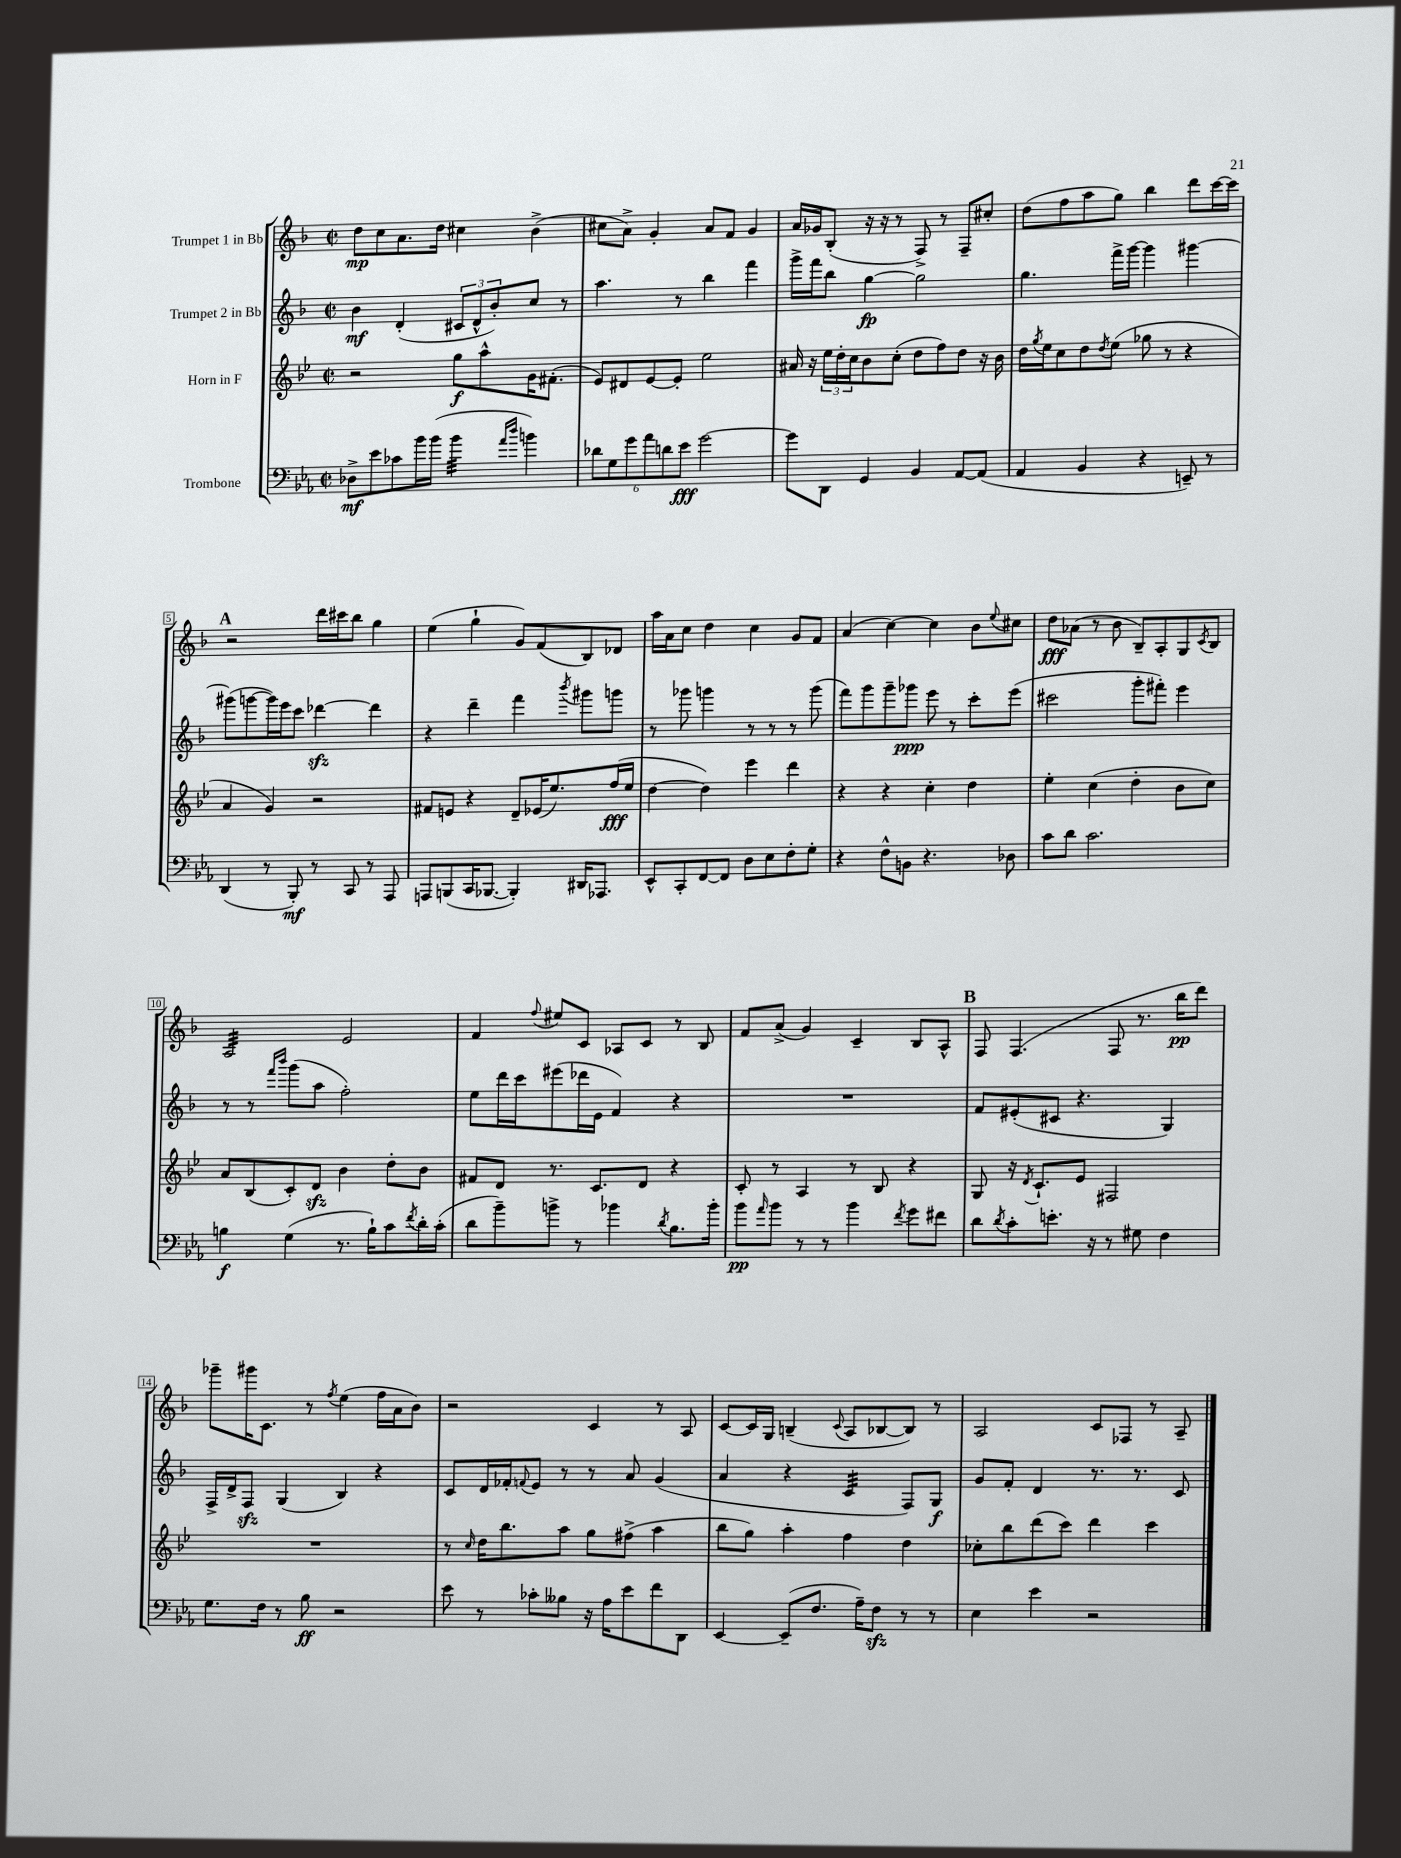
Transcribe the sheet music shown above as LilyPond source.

<<
\new StaffGroup <<
\new Staff = "s0" \with { instrumentName = "Trumpet 1 in Bb" } {
    \clef treble \key f \major \defaultTimeSignature \time 2/2
    d''8\mp c''8 a'8. d''16 cis''4 bes'4->( |
    cis''8 a'8->) g'4-. a'8 f'8 g'4 |
    a'16 ges'16 bes8-.( r16 r16 r8 f8->) r8 f8-- cis''8-. |
    d''8( f''8 a''8 g''8) bes''4 d'''8 c'''16~ c'''16 |
    \mark \markup { \bold "A" } r2 d'''16 cis'''16 bes''8 g''4 |
    e''4( g''4-! g'8) f'8( bes8) des'8 |
    a''16 a'16 c''8 d''4 c''4 g'8 f'8 |
    a'4( c''4~) c''4 bes'8 \appoggiatura { e''8 } cis''8 |
    d''8\fff aes'8( r8 bes'8 bes8--) a8-. g8 \acciaccatura { c'8 } bes8 |
    a2:32 e'2 |
    f'4 \appoggiatura { f''8 } eis''8 c'8 aes8 c'8 r8 bes8 |
    f'8 a'8->( g'4) c'4-- bes8 a8-^ |
    \mark \markup { \bold "B" } f8 f4.( f8 r8. bes''16\pp d'''8) |
    ges'''8-- gis'''16 c'8. r8 \acciaccatura { f''8 } e''4( f''16 a'16 bes'8) |
    r2 c'4 r8 a8 |
    c'8~ c'16 g16 b4--( \appoggiatura { c'8 } a8 bes8~ bes8) r8 |
    a2 c'8 fes8 r8 a8-- \bar "|." |
}
\new Staff = "s1" \with { instrumentName = "Trumpet 2 in Bb" } {
    \clef treble \key f \major \defaultTimeSignature \time 2/2
    bes'4\mf d'4-.( \tuplet 3/2 { cis'8 d'8-^ bes'8-.) } c''8 r8 |
    a''4. r8 bes''4 f'''4 |
    g'''16-> f'''16 bes''8 g''4~\fp g''2 |
    g''4. f'''16-> g'''16~ g'''4 gis'''4~ |
    \mark \markup { \bold "A" } gis'''8( g'''8~ g'''16) e'''16 c'''8 des'''4~\sfz des'''4 |
    r4 d'''4-- f'''4 \acciaccatura { bes'''8 } gis'''8 g'''8 |
    r8 ges'''8 g'''4 r8 r8 r8 g'''8( |
    f'''8) g'''8 g'''8-- ges'''8\ppp e'''8 r8 c'''8-. e'''8( |
    cis'''2 g'''8-. fis'''8-.) e'''4 |
    r8 r8 \grace { f'''16 bes'''16 } g'''8( a''8 f''2-.) |
    e''8 d'''16 c'''16 eis'''8( des'''16 e'16 f'4) r4 |
    R1 |
    \mark \markup { \bold "B" } f'8 eis'8-.( cis'8 r4. g4) |
    f16-> d'16-> f8\sfz g4( bes4) r4 |
    c'8 d'16 fes'16-. \appoggiatura { f'8 } e'8 r8 r8 a'8 g'4( |
    a'4 r4 c'4:32 f8) g8\f |
    g'8 f'8-. d'4 r8. r8. c'8 \bar "|." |
}
\new Staff = "s2" \with { instrumentName = "Horn in F" } {
    \clef treble \key bes \major \defaultTimeSignature \time 2/2
    r2 g''8\f a''8-^ g'16 fis'8.-.( |
    ees'8) dis'8 ees'8~ ees'8-. ees''2 |
    ais'16 r16 \tuplet 3/2 { ees''16 d''16-. c''16 } bes'8 c''8-.( d''8 f''8) d''8 r16 bes'16 |
    d''16 \acciaccatura { g''8 } ees''16 c''8 d''8 \acciaccatura { d''8 } ees''8( ges''8 r8 r4 |
    \mark \markup { \bold "A" } a'4 g'4) r2 |
    fis'8 e'8 r4 d'8-- ees'16( ees''8.) f''16\fff( ees''16 |
    d''4~ d''4) ees'''4 d'''4 |
    r4 r4 c''4-. d''4 |
    ees''4-. c''4( d''4-. bes'8 c''8) |
    a'8 bes8( c'8-.) d'8\sfz bes'4 d''8-. bes'8 |
    fis'8 d'8 r8. c'8. d'8 r4 |
    c'8-. r8 a4 r8 bes8 r4 |
    \mark \markup { \bold "B" } g8 r16 \acciaccatura { d'8 } c'8.-! ees'8 fis2 |
    R1 |
    r8 \grace { c''16 } d''16 bes''8. a''8 g''8 fis''8->( a''4 |
    bes''8 g''8) a''4-. f''4 d''4 |
    ces''8-. bes''8 d'''8( c'''8) d'''4 c'''4 \bar "|." |
}
\new Staff = "s3" \with { instrumentName = "Trombone" } {
    \clef bass \key ees \major \defaultTimeSignature \time 2/2
    des8->\mf ees'8 ces'8 bes'16 bes'16( bes'4:32 \grace { aes'16 d''16 } b'4) |
    \tuplet 6/4 { des'8 g8 g'8 aes'8 d'8 ees'8\fff } g'2~ |
    g'8 d,8 g,4 bes,4 aes,8~ aes,8( |
    aes,4 bes,4 r4 e,8--) r8 |
    \mark \markup { \bold "A" } d,4( r8 bes,,8-.\mf) r8 c,8 r8 aes,,8 |
    a,,8 b,,8( c,16 bes,,8.~ bes,,4-.) dis,16 aes,,8. |
    ees,8-^ c,8-. f,8~ f,8 d8 ees8 f8-. g8-. |
    r4 f8-^ b,8 r4. des8 |
    c'8 d'8 c'2. |
    b4\f g4( r8. b16-!) c'8 \acciaccatura { f'8 } d'16-. c'16-.( |
    d'8 bes'8--) b'8-> r8 bes'4 \acciaccatura { d'8 } bes8. bes'16-. |
    bes'8\pp \grace { aes'16 } bes'8 r8 r8 bes'4 \acciaccatura { f'8 } g'8 fis'8 |
    \mark \markup { \bold "B" } d'8 \acciaccatura { d'8 } c'8-. e'8.-. r16 r8 gis8 f4 |
    g8. f16 r8 bes8\ff r2 |
    ees'8 r8 ces'8-. beses8 r16 aes16 ees'8 f'8 d,8 |
    ees,4~ ees,8--( f8. aes16--) f8\sfz r8 r8 |
    ees4 ees'4 r2 \bar "|." |
}
>>
>>
\layout { \context { \Score \override BarNumber.stencil = #(make-stencil-boxer 0.1 0.3 ly:text-interface::print) } }
